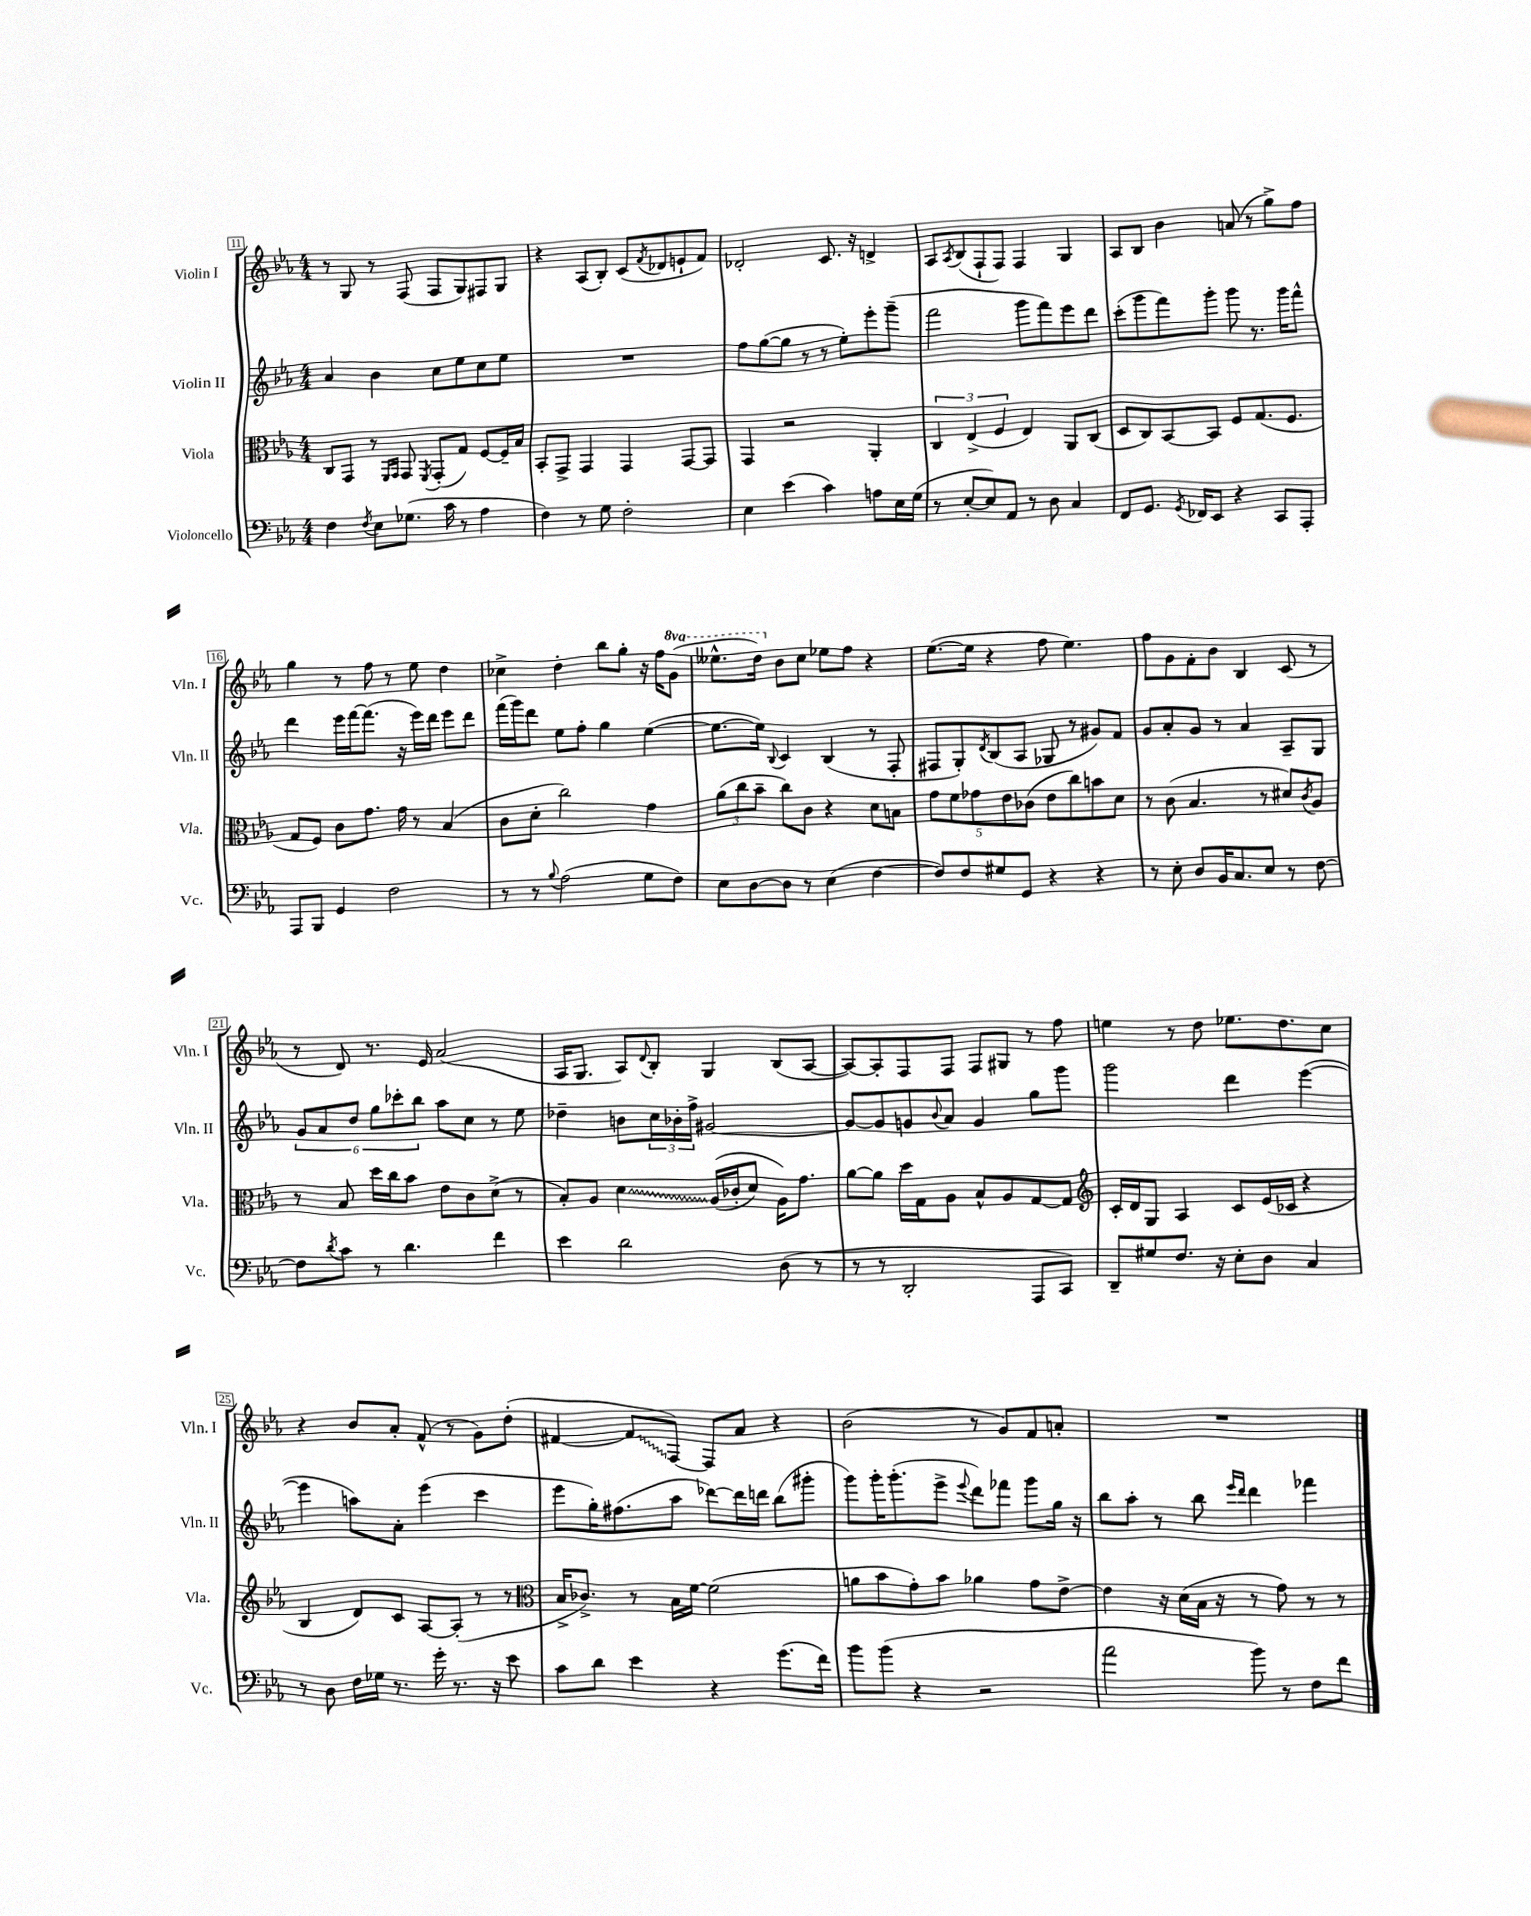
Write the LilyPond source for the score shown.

<<
\new StaffGroup <<
\new Staff = "s0" \with { instrumentName = "Violin I" shortInstrumentName = "Vln. I" } {
    \clef treble \key ees \major \numericTimeSignature \time 4/4 \set Staff.ottavationMarkups = #ottavation-simple-ordinals
    r8 g8 r8 f8( f8 g8) fis8 g8 |
    r4 aes8( bes8-.) c'8( \acciaccatura { f'8 } des'8 e'8-! f'8) |
    des'2-. c'8. r16 d'4-> |
    aes8 \acciaccatura { aes8 } bes8( f8-! f8) f4 g4 |
    aes8 bes8 bes'4 a'8( r8 g''8->) f''8 |
    g''4 r8 f''8 r8 ees''8 d''4 |
    ces''4-> d''4-. bes''8 g''8-. r16 f''16 \ottava #1 g''8( |
    eeses'''8.-^ d'''16) \ottava #0 bes'8 c''8 ees''!8 f''8 r4 |
    ees''8.~( ees''16 r4 f''8 ees''4.) |
    f''8 g'8 f'8-. bes'8 bes4 c'8( r8 |
    r8 d'8) r8. ees'16 aes'2( |
    aes16 g8. aes8) \appoggiatura { d'8 } bes8-. g4 bes8( aes8~ |
    aes8~) aes8-. f8 f8 f8 gis8 r8 f''8 |
    e''4 r8 d''8 ees''8. d''8. c''8 |
    r4 bes'8 aes'8-. f'8-^( r8 g'8) d''8-.( |
    fis'4~ \once \override Glissando.style = #'zigzag fis'8\glissando f8~) f8 aes'8 r4 |
    bes'2( r8 g'8) f'8 a'8-. |
    R1 \bar "|." |
}
\new Staff = "s1" \with { instrumentName = "Violin II" shortInstrumentName = "Vln. II" } {
    \clef treble \key ees \major \numericTimeSignature \time 4/4
    aes'4 bes'4 c''8 ees''8 c''8 ees''8 |
    R1 |
    f''8 g''8~( g''8 r8 r8 ees''8-.) ees'''8-. g'''8--( |
    f'''2 g'''8 f'''8) ees'''8 d'''8 |
    c'''8-.( g'''8 f'''8) g'''8-. g'''8 r8. g'''16 f'''8-^ |
    d'''4 ees'''16 f'''16~ f'''8.( r16 ees'''16) d'''16 ees'''8 d'''8 |
    f'''16( g'''16) d'''8 ees''8 f''8-. g''4 ees''4~( |
    ees''8.~ ees''16) \appoggiatura { bes8 } c'4 bes4( r8 f8-. |
    fis8 g8-.) \acciaccatura { d'8 } bes8( aes8 ges8 r8 gis'8) f'8 |
    g'8 aes'8-. g'8 r8 aes'4 aes8-- g8 |
    \tuplet 6/4 { g'8 aes'8 d''8 g''8 ces'''8-. bes''8 } aes''8 c''8 r8 ees''8 |
    des''4-- b'8 \tuplet 3/2 { c''16 bes'16-. f''16-> } gis'2~ |
    gis'8~ gis'8 g'8 \appoggiatura { bes'8 } aes'8 g'4 g''8 g'''8 |
    g'''2 d'''4 ees'''4~( |
    ees'''4 a''8) aes'8-. ees'''4( c'''4 |
    ees'''8 g''16-.) fis''8.( aes''8 des'''8~) des'''16 d'''16 bes''8( gis'''8-. |
    g'''8) g'''16-. g'''8.-.( ees'''8-> \appoggiatura { ees'''8 } d'''8) fes'''8 g'''8 g''16 r16 |
    bes''8 aes''8-. r8 bes''8 \grace { ees'''16 d'''16 } d'''4 fes'''4 \bar "|." |
}
\new Staff = "s2" \with { instrumentName = "Viola" shortInstrumentName = "Vla." } {
    \clef alto \key ees \major \numericTimeSignature \time 4/4
    c8 g,8 r8 \grace { f,16 g,16 } g,8 \acciaccatura { f,8 } g,8-.( g8) f8~ f16-- bes16 |
    bes,8-. g,8-> g,4 g,4 g,8~ g,8 |
    g,4 r2 aes,4-. |
    \tuplet 3/2 { c4 ees4->( f4 } ees4) aes,8 c8( |
    d8 c8) bes,8~ bes,8 f8 g8.( f8. |
    g8 f8) c'8 g'8. g'16 r8 bes4( |
    c'8 d'8-. c''2) g'4 |
    \tuplet 3/2 { aes'8( c''8 bes'8-- } c''8) c'8 r4 d'8 b8 |
    \tuplet 5/4 { g'8 f'8 ges'8 ees'8 ces'8( } ees'8 c''8) b'8 d'8 |
    r8 c'8( bes4. r8 dis'8) \acciaccatura { c'8 } aes8 |
    r8 bes8 d''16 c''16 bes'8 ees'8 c'8 d'8->( r8 |
    bes8-.) aes8 \once \override Glissando.style = #'zigzag d'4\glissando aes16(\( ces'16-. d'8) aes16\) g'8. |
    aes'8~ aes'8 d''16 g16 aes8 bes8-^ aes8 g8~ g8 |
    \clef treble c'16-. d'16 g8 aes4 c'8 ees'16( ces'16 r4 |
    bes4 d'8) c'8 aes8~ aes8-.( r8 r8 |
    \clef alto bes16-> ces'8.->) r8 bes16 f'16~ f'2( |
    a'8 bes'8 g'8-.) bes'8 aes'4 g'8 ees'8~-> |
    ees'4 r16 d'16( bes16 r16 r8 g'8) r8 r8 \bar "|." |
}
\new Staff = "s3" \with { instrumentName = "Violoncello" shortInstrumentName = "Vc." } {
    \clef bass \key ees \major \numericTimeSignature \time 4/4
    f4 \acciaccatura { f8 } ees8 ges8.( c'16 r8 aes4 |
    f4) r8 g8 f2-. |
    ees4 ees'4( c'4) a8 ees16 g16( |
    r8 ees8~-. ees8) aes,8 r8 d8 c4 |
    f,8 g,8. \acciaccatura { g,8 } fes,16 ees,8 r4 c,8 aes,,8-. |
    aes,,8 bes,,8 g,4 f2 |
    r8 r8 \appoggiatura { bes8 } aes2( g8 f8) |
    ees8 d8~ d8 r8 ees4( f4~ |
    f8) f8 gis8 g,8 r4 r4 |
    r8 ees8-. d8 bes,16 c8. ees8 r8 f8~ |
    f8 \acciaccatura { d'8 } c'8 r8 d'4. f'4 |
    ees'4 d'2 d8( r8 |
    r8 r8 d,2-. aes,,8 c,8) |
    d,8-- gis8 f8. r16 ees8-. d8 c4 |
    r8 d8 f16 ges16 r8. g'16-. r8. r16 ees'8 |
    c'8 d'8 ees'4 r4 g'8.( f'16) |
    bes'8 bes'8( r4 r2 |
    aes'2 bes'8) r8 f8 f'8 \bar "|." |
}
>>
>>
\layout { \context { \Score currentBarNumber = #11 \override BarNumber.stencil = #(make-stencil-boxer 0.1 0.3 ly:text-interface::print) } }
